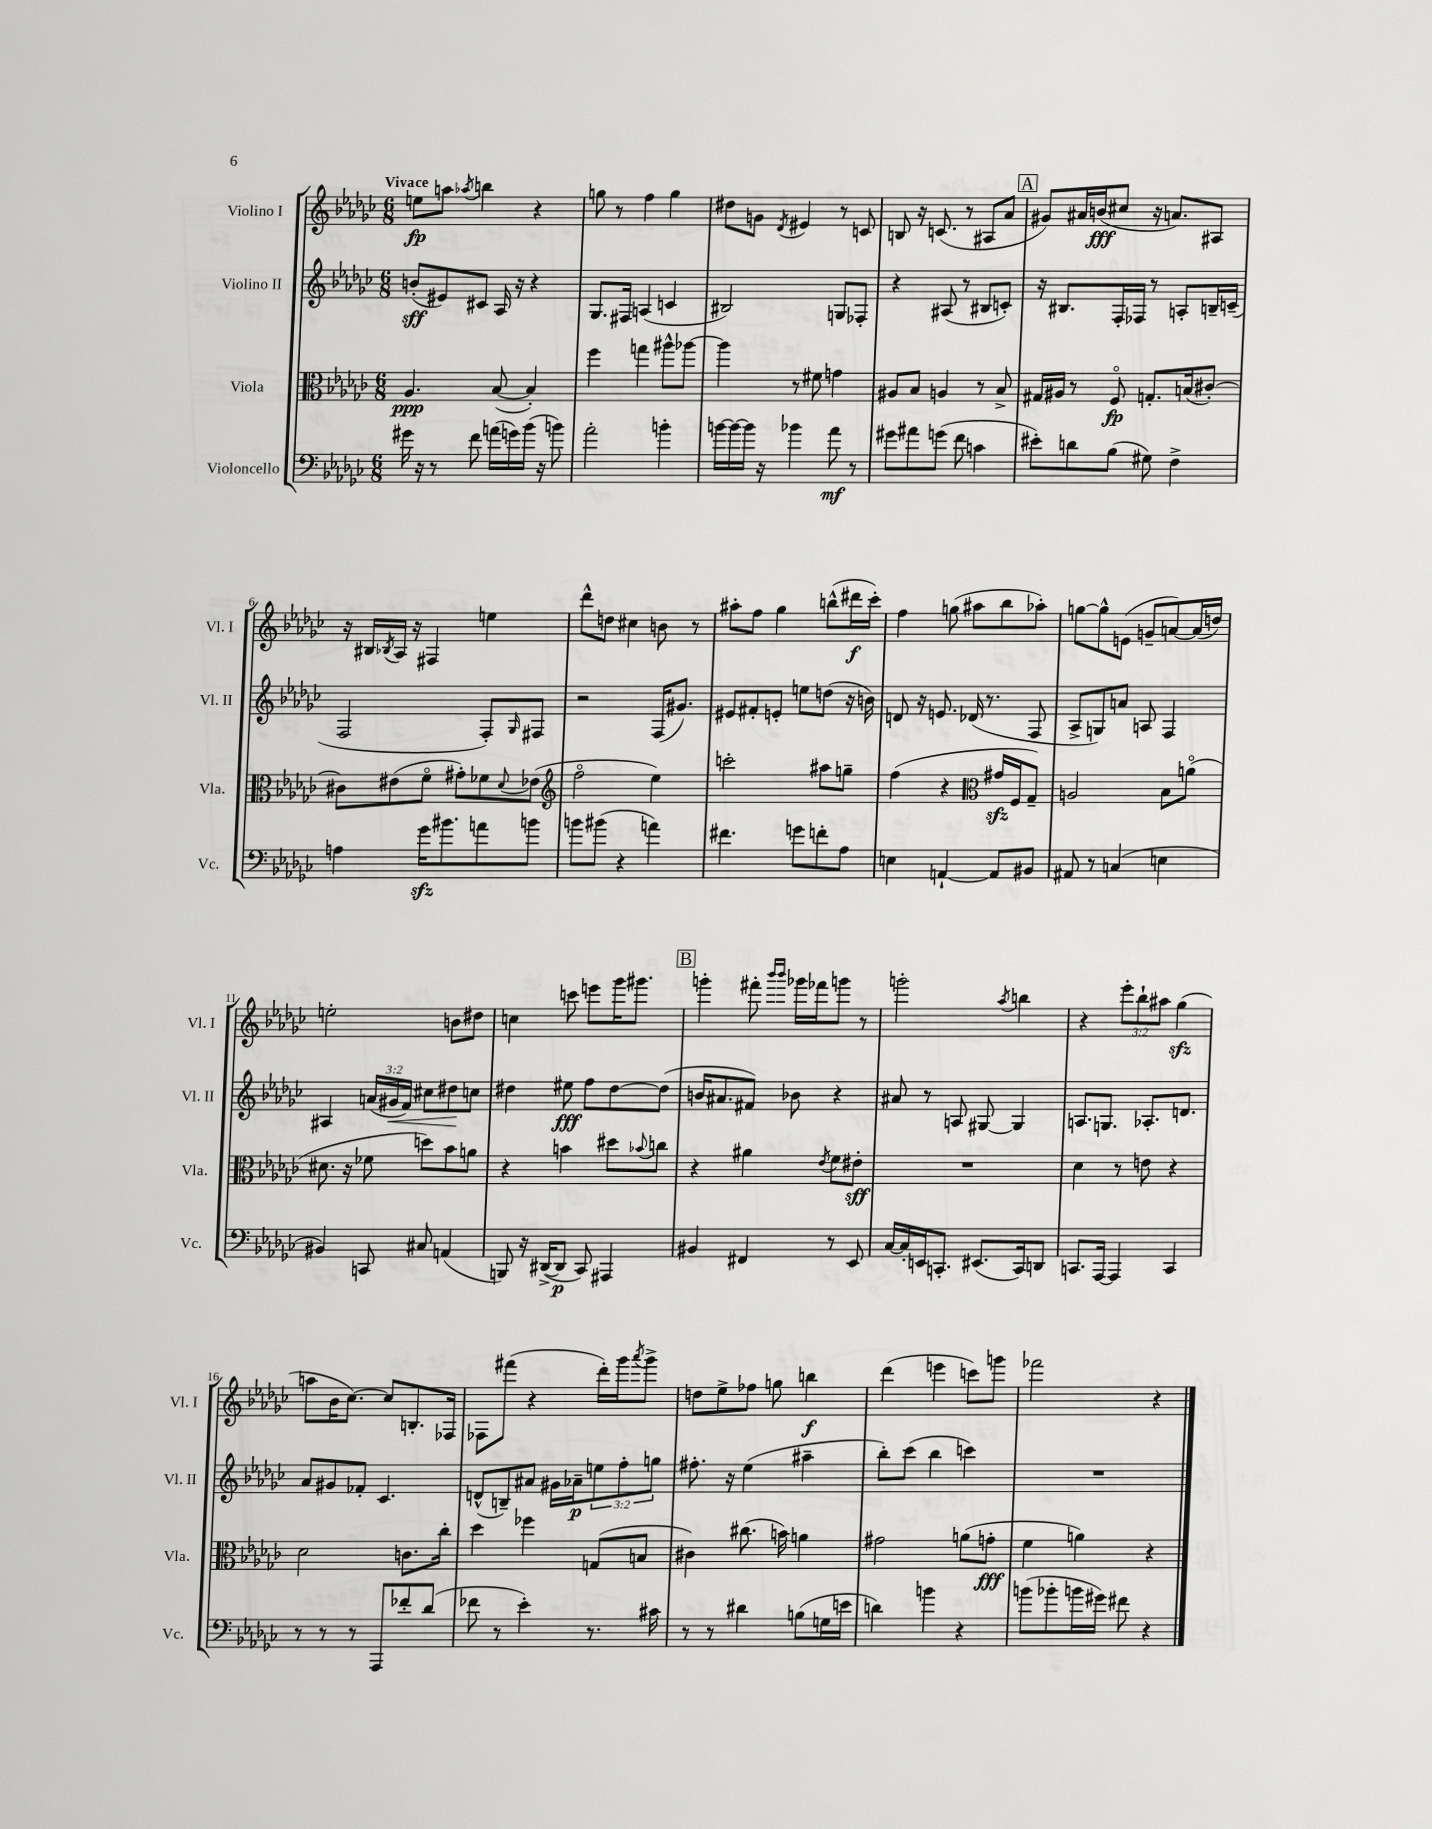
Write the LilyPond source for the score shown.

<<
\new StaffGroup <<
\new Staff = "s0" \with { instrumentName = "Violino I" shortInstrumentName = "Vl. I" } {
    \clef treble \key ges \major \numericTimeSignature \time 6/8 \override Staff.TupletNumber.text = #tuplet-number::calc-fraction-text \tempo "Vivace"
    e''8\fp a''8 \acciaccatura { aes''8 } b''4 r4 |
    g''8 r8 f''4 g''4 |
    dis''8 g'8 \acciaccatura { des'8 } eis'4 r8 c'8 |
    b8 r16 c'8.( r8 ais8 aes'8 |
    \mark \markup { \box "A" } gis'8) ais'16 b'16\fff( cis''8 r16 a'8.) ais8 |
    r16 bis16 \acciaccatura { bes8 } aes16 r16 fis4 e''4 |
    des'''8-^ d''8 cis''4 b'8 r8 |
    ais''8-. f''8 ges''4 b''8-^( dis'''16\f ces'''16-.) |
    f''4 g''8( ais''8 bes''8 aes''8-.) |
    g''8~ g''8-^ e'8( g'8-- a'8~) a'16( d''16) |
    e''2-. b'8 dis''8 |
    c''4 c'''8 e'''8 ges'''16 gis'''8. |
    \mark \markup { \box "B" } g'''4-. fis'''8-. \grace { bes'''16 bes'''16 } ges'''16 fes'''16 g'''8 r8 |
    g'''2-. \acciaccatura { aes''8 } b''4 |
    r4 \tuplet 3/2 { ees'''8-. bes''8-! ais''8 } ges''4\sfz( |
    a''8 bes'16 ces''8.~) ces''8 b8.-. fes16 |
    fes8 fis'''8( r4 des'''16-.) ges'''16 \acciaccatura { aes'''8 } ges'''8-> |
    d''8 ees''8-> fes''8 g''8 b''4\f |
    des'''4( e'''4 c'''8) g'''8 |
    fes'''2 r4 \bar "|." |
}
\new Staff = "s1" \with { instrumentName = "Violino II" shortInstrumentName = "Vl. II" } {
    \clef treble \key ges \major \numericTimeSignature \time 6/8 \override Staff.TupletNumber.text = #tuplet-number::calc-fraction-text
    b'8-.\sff( eis'8) cis'8 aes16 r16 r4 |
    ges8. fis16 a4( c'4 |
    bis2) g8 fes8-. |
    r4 ais8( r8 bis8 c'8-.) |
    \mark \markup { \box "A" } r16 bis8. f16-. fes16 r8 a8-. b16-- c'16--( |
    f2 f8-.) \grace { ges16 } fis8 |
    r2 f16( gis'8.) |
    eis'8 fis'8-. e'8-. e''8 d''8( r16 b'16) |
    d'8 r16 e'8. des'16( r8. f8 |
    aes8-> g8) a'8 a8 f4 |
    ais4 \tuplet 3/2 { a'16( gis'16\< f'16) } cis''8 dis''8\! c''8 |
    dis''4 eis''8\fff f''8 dis''8~ dis''8( |
    \mark \markup { \box "B" } b'16 ais'8. fis'8) bes'8 r4 |
    ais'8 r8 a8 gis8~ gis4 |
    a8. g8. aes8.-. d'8. |
    aes'8 gis'8 fes'8-. ces'4. |
    d'8-^( b8--) ais'8 gis'16 aes'16--\p \tuplet 3/2 { e''8 f''8-. g''8 } |
    fis''8.-. r16 ees''4( ais''4-- |
    bes''8-.) ces'''8( bes''4 c'''4) |
    R2. \bar "|." |
}
\new Staff = "s2" \with { instrumentName = "Viola" shortInstrumentName = "Vla." } {
    \clef alto \key ges \major \numericTimeSignature \time 6/8
    aes4.\ppp bes8~( bes4-.) |
    f''4 g''4 ais''8-^ aes''8~ |
    aes''4 r8 fis'8 g'4 |
    ais8 bes8 a4 r8 bes8-> |
    \mark \markup { \box "A" } gis16 ais16 r8 f8\flageolet\fp g8.-. b16( cis'8~-.) |
    cis'8 eis'8( f'8\flageolet gis'8-.) fes'8 \appoggiatura { des'8 } ees'8( |
    \clef treble f''2\flageolet ees''4) |
    c'''2-. ais''8 g''8-- |
    f''4( r4 \clef alto gis'16\sfz f16 ges8--) |
    a2 bes8 a'8\flageolet( |
    dis'8. r16 fes'8 d''8) bes'8 a'8 |
    r4 b'4 dis''8 \appoggiatura { bes'8 } c''8 |
    \mark \markup { \box "B" } r4 ais'4 \acciaccatura { ees'8 } f'8 eis'8-.\sff |
    R2. |
    des'4 r8 e'8 r4 |
    des'2 c'8. ces''16-. |
    des''4 fes''4 g8( b8 |
    cis'4) cis''8.( b'16) a'4 |
    gis'2 a'8( g'8-.\fff |
    f'4 a'4) r4 \bar "|." |
}
\new Staff = "s3" \with { instrumentName = "Violoncello" shortInstrumentName = "Vc." } {
    \clef bass \key ges \major \numericTimeSignature \time 6/8
    gis'16 r16 r8 f'8 a'16( g'16) bes'16( r16 b'8) |
    aes'2-. b'4-. |
    b'16~ b'16~ b'16 r16 bes'4 aes'8\mf r8 |
    gis'8 ais'8 g'8( f'8 c'4 |
    \mark \markup { \box "A" } eis'8-.) d'8 bes8( gis8) f4-> |
    a4 ges'16\sfz bis'8. a'8 b'8 |
    b'8 bis'8( r4 a'4) |
    fis'4. g'8 f'8-. aes8 |
    e4 a,4~-! a,8 bis,8 |
    ais,8 r8 c4( e4 |
    bis,4) c,8 cis8 a,4( |
    b,,8) r16 dis,16~->( dis,8\p ces,8) ais,,4 |
    \mark \markup { \box "B" } bis,4 fis,4 r8 ees,8 |
    ces16~ ces16-. e,16 c,8.-. eis,8.( c,16) d,8 |
    c,8. aes,,16~ aes,,4 c,4 |
    r8 r8 r8 aes,,8 fes'8-. des'8( |
    fes'8 r8 ees'4-.) r8. cis'16 |
    r8 r8 dis'4 b8( g16 e'16 |
    d'4) b'4 r4 |
    b'8( bes'8-. b'16 gis'16) fis'8 r4 \bar "|." |
}
>>
>>
